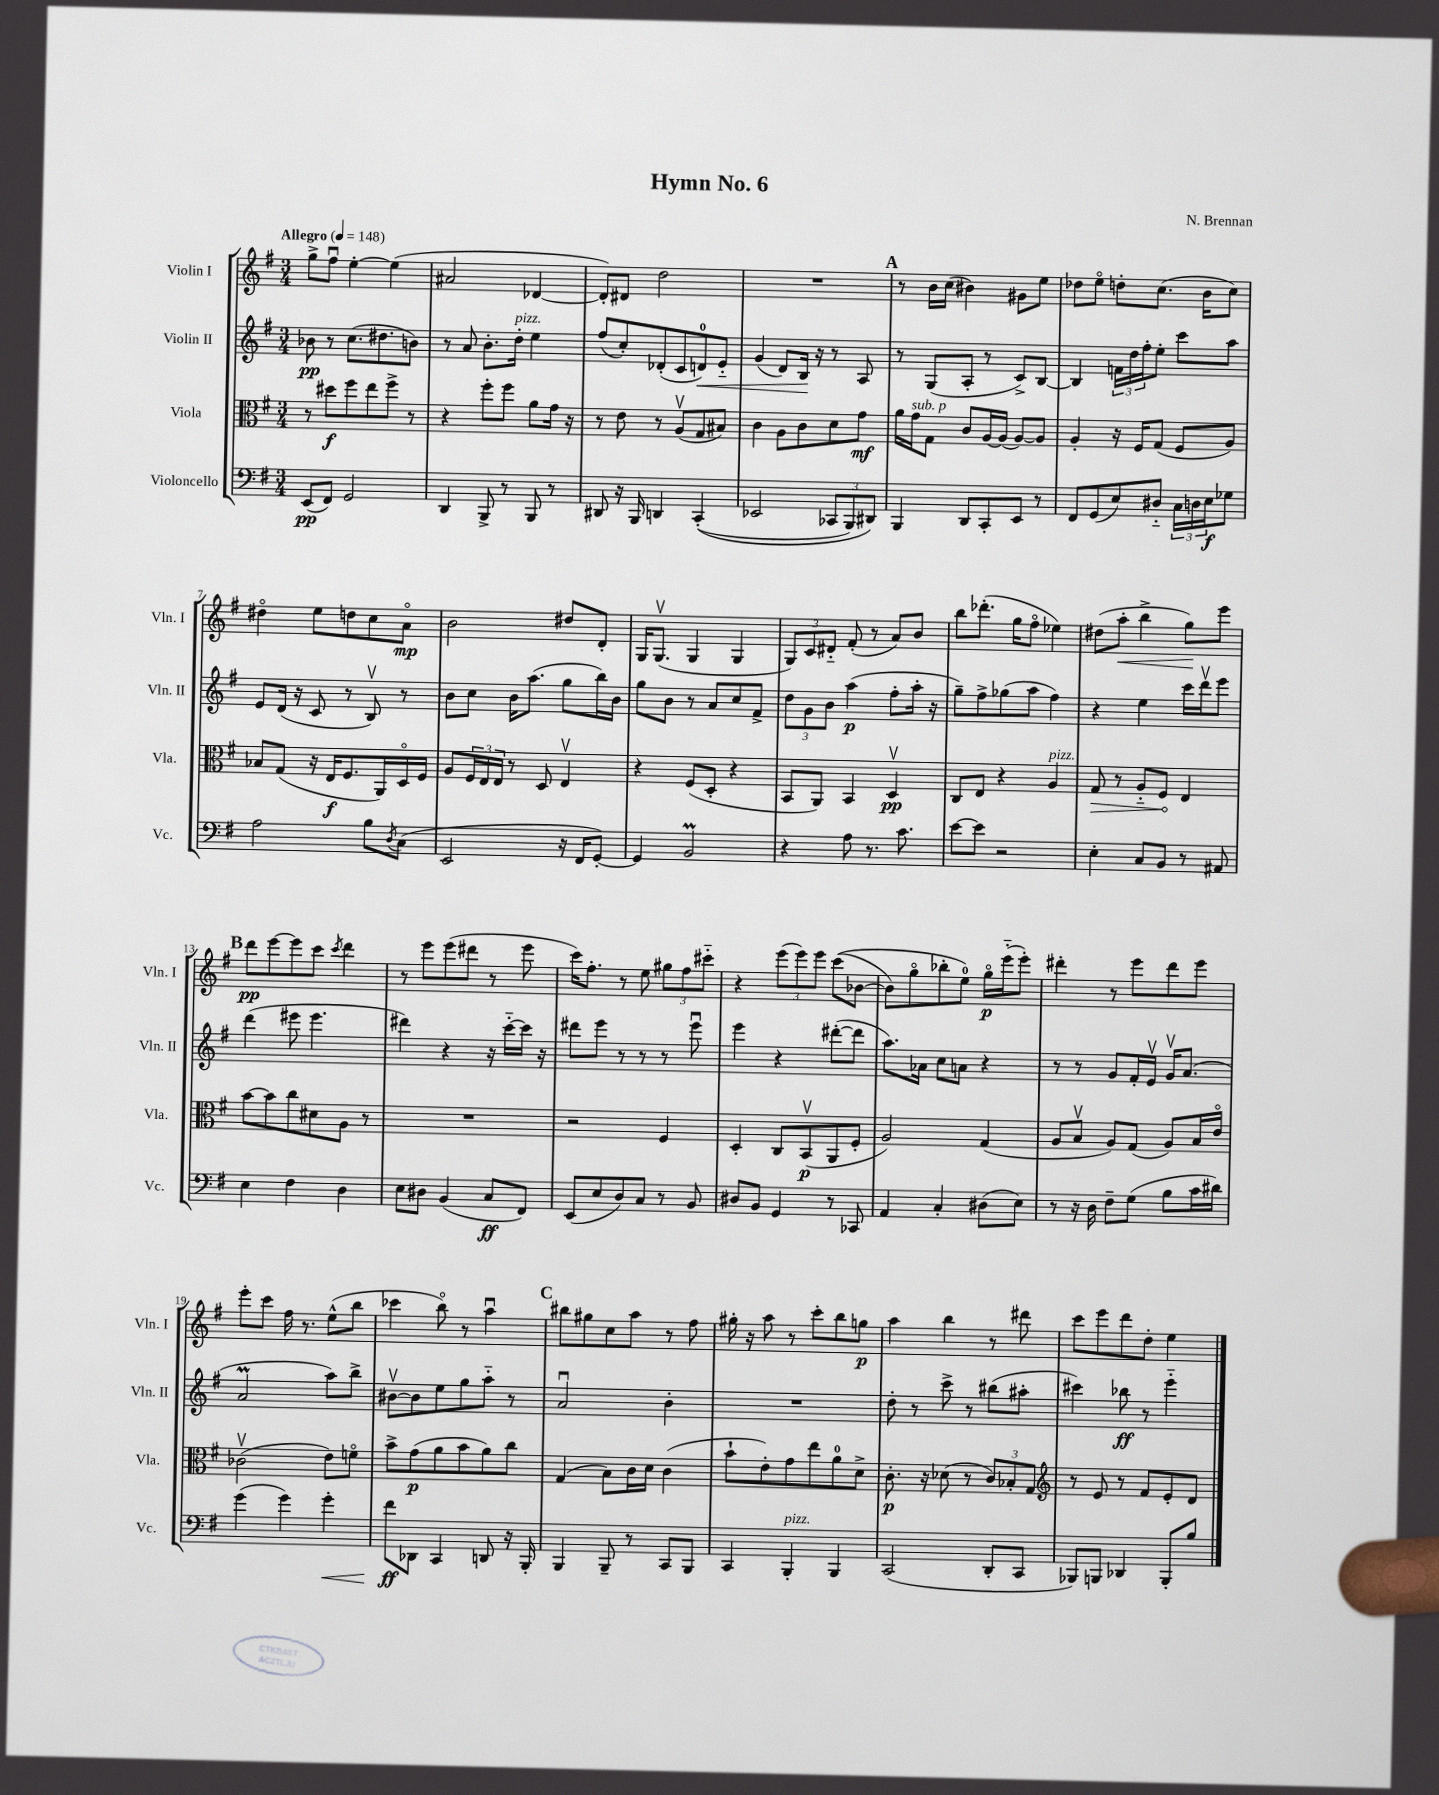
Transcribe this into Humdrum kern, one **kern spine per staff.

**kern	**kern	**kern	**kern
*staff4	*staff3	*staff2	*staff1
*clefF4	*clefC3	*clefG2	*clefG2
*k[f#]	*k[f#]	*k[f#]	*k[f#]
*M3/4	*M3/4	*M3/4	*M3/4
*MM148	*MM148	*MM148	*MM148
(8EE	8r	8b-	8gg^
8FF#)	8dd#	8r	8ff#u
2GG	8ff#	(8.cc	[4ee'
.	8ee	.	.
.	.	8.dd#	.
.	8ff#^	.	(4ee]
.	8r	8b)	.
=	=	=	=
4DD	4r	8r	2a#
.	.	8a	.
8BBB^	8ff#'	8.b'	.
8r	8ff#	.	.
.	.	16dd'	.
8BBB	8a	4ee	[4d-
8r	16g	.	.
.	16r	.	.
=	=	=	=
8DD#	8r	(8ff#	8d-'])
16r	8e	8cc')	8d#
16BBB	.	.	.
4DD	8r	(8d-'	2dd
.	(8Av	8c	.
&((4CC'	8G	8d)	.
.	8B#)	8e'~	.
=	=	=	=
2EE-	4c	(4g	2.r
.	8A	8d)	.
.	8c	16B	.
.	.	16r	.
12CC-	8d	8r	.
12BBB)	.	.	.
.	8g	8A	.
12DD#&)	.	.	.
=	=	=	=
4BBB	16a	8r	8r
.	16g	.	.
.	8G	(8G	16b
.	.	.	(16cc
8DD	8c	8A'	4b#)
8CC'	[16A	8r	.
.	(16A]	.	.
8EE	[8A)	8c^)	8g#
8r	8A]	[8B	8ee
=	=	=	=
8FF#	4A'	4B]	8dd-
(8GG	.	.	8eeo
8E)	16r	24f	8dd'
.	.	24dd	.
.	16F#	.	.
.	.	24ff#'	.
8D#'~	(8G	8ee'	(8.cc
24C	8F#	8ccc	.
24D	.	.	.
.	.	.	16b
24E	.	.	.
8G-	8A)	8aa	8cc)
=	=	=	=
2A	8B-	8e	4dd#o
.	(8G	(16d	.
.	.	16r	.
.	16r	8c	8ee
.	16E	.	.
.	8.F#	8r	8dd
8B	.	8Bv)	8cc
.	16AA)	.	.
8qD	.	.	.
(8C	16Do	8r	8ao
.	16F#	.	.
=	=	=	=
2EE	8A	8b	2b
.	24F#	8cc	.
.	24E	.	.
.	24E	.	.
.	8r	16b	.
.	.	(8.aa	.
.	8D	.	.
16r	4Ev	8gg	8dd#
16FF#	.	.	.
[8GG')	.	16bb)	8d'
.	.	16b	.
=	=	=	=
4GG]	4r	8gg	16G
.	.	.	(8.Gv
.	.	8b	.
2BB	(8F#	8r	4G
.	8D'	8a	.
.	4r	8cc	4G
.	.	8f#^	.
=	=	=	=
4r	8BB	12dd	12G)
.	.	12g	12c
.	8AA)	.	.
.	.	12b	12d#'~
8A	4BB	(4aa	(8f#'
8.r	.	.	8r
.	4Dv	8ff#'	8a)
8.c	.	.	.
.	.	16aa'	8b
.	.	16r	.
=	=	=	=
[8e	8C	8gg~)	8bb
8e]	8E	8ff#^	(8.ddd-'
2r	4r	(8gg-	.
.	.	.	16gg
.	.	8aa	8ff#o
.	4A	4ff#)	4ee-)
=	=	=	=
4E'	8G	4r	(8dd#
.	8r	.	8aa'
8C	8A'~	4ee	4bb^
8BB	8F#	.	.
8r	4E	16ccc	8gg)
.	.	16dddv	.
8AA#	.	8eee	8eee
=	=	=	=
4E	[8b	(4ddd	8ddd
.	8b]	.	[8eee
4F#	8cc	8eee#	8eee]
.	8d#	4.eee#	8ccc
.	.	.	8qccc
4D	8A	.	4ddd
.	8r	.	.
=	=	=	=
8E	2.r	4ddd#)	8r
8D#	.	.	8eee
(4BB	.	4r	(8eee
.	.	.	8ddd#
8C	.	16r	8r
.	.	[16ccc'~	.
8FF#)	.	16ccc]	8eee
.	.	16r	.
=	=	=	=
(8EE	2r	8ddd#	16ccc)
.	.	.	8.ff#'
8E	.	8eee	.
8D)	.	8r	8r
8C	.	8r	8ee
8r	4F#	8r	12gg#
.	.	.	12ff#
8BB	.	8eeeu	.
.	.	.	12ccc#'~
=	=	=	=
8D#	4D'	4eee	4r
8BB	.	.	.
4GG	8C	4r	(12eee
.	.	.	12eee)
.	(8BBv	.	.
.	.	.	12eee
8r	8AA	([8ddd#'	&((8ccc
8CC-	8F#'	8ddd#]	[8b-
=	=	=	=
4AA	2A)	8.aa)	8b-])
.	.	.	8ggo
.	.	16a-	.
4C'	.	8cc	8bb-'
.	.	8a	8ee&)
(8D#	(4G	4r	16ggo
.	.	.	(16eee'~
8E)	.	.	8eee')
=	=	=	=
8r	8A	8r	4ddd#'
16r	8Bv	8r	.
16D	.	.	.
8F#~	8A)	8g	8r
(8G	(8G	16f#'	8eee
.	.	16ev	.
8B	8A)	16gv	8ddd#
.	.	(8.a	.
16c	16B	.	8eee
16d#)	16eo	.	.
=	=	=	=
(4g	(2c-v	2a	8eee'
.	.	.	8ccc
4g)	.	.	16ff#
.	.	.	8.r
4g'	8e)	8aa)	(8ee^^
.	8fo	8bb^	8bb
=	=	=	=
8f#	8b^	[8b#v	4ccc-
8DD-	(8g	8b#]	.
4CC	8a	8ee	8bbo)
.	8b	8gg	8r
8DD	8a)	8aa'~	4aau
16r	8cc	8r	.
16BBB'	.	.	.
=	=	=	=
4BBB	(4G	2au	8bb#
.	.	.	8gg#
8BBB~	8B)	.	8cc
8r	16c	.	8aa
.	16d	.	.
8CC	(4c	4b'	8r
8BBB	.	.	8ff#
=	=	=	=
4CC	8b`	2.r	16gg#'
.	.	.	16r
.	8e')	.	8aa
4BBB'	8g	.	8r
.	8ee	.	8ccc'
4BBB	8a	.	8bb
.	8d^	.	8gg
=	=	=	=
(2CC	8.c'	8dd'	4aa
.	.	8r	.
.	16r	.	.
.	(8d-	8ccc^	4bb
.	8r	8r	.
8DD'	12c)	(8bb#	8r
.	12B-'	.	.
8CC	.	8aa#'	8ddd#
.	12G	.	.
=	=	=	=
*	*clefG2	*	*
8BBB-)	8r	4ccc#)	8ccc
8BBB	8e	.	8eee
4DD-	8r	8bb-	8ddd
.	8f#	8r	8dd'
8BBB'	8e'	4eee'~	4ee
8B	8d	.	.
==	==	==	==
*-	*-	*-	*-
